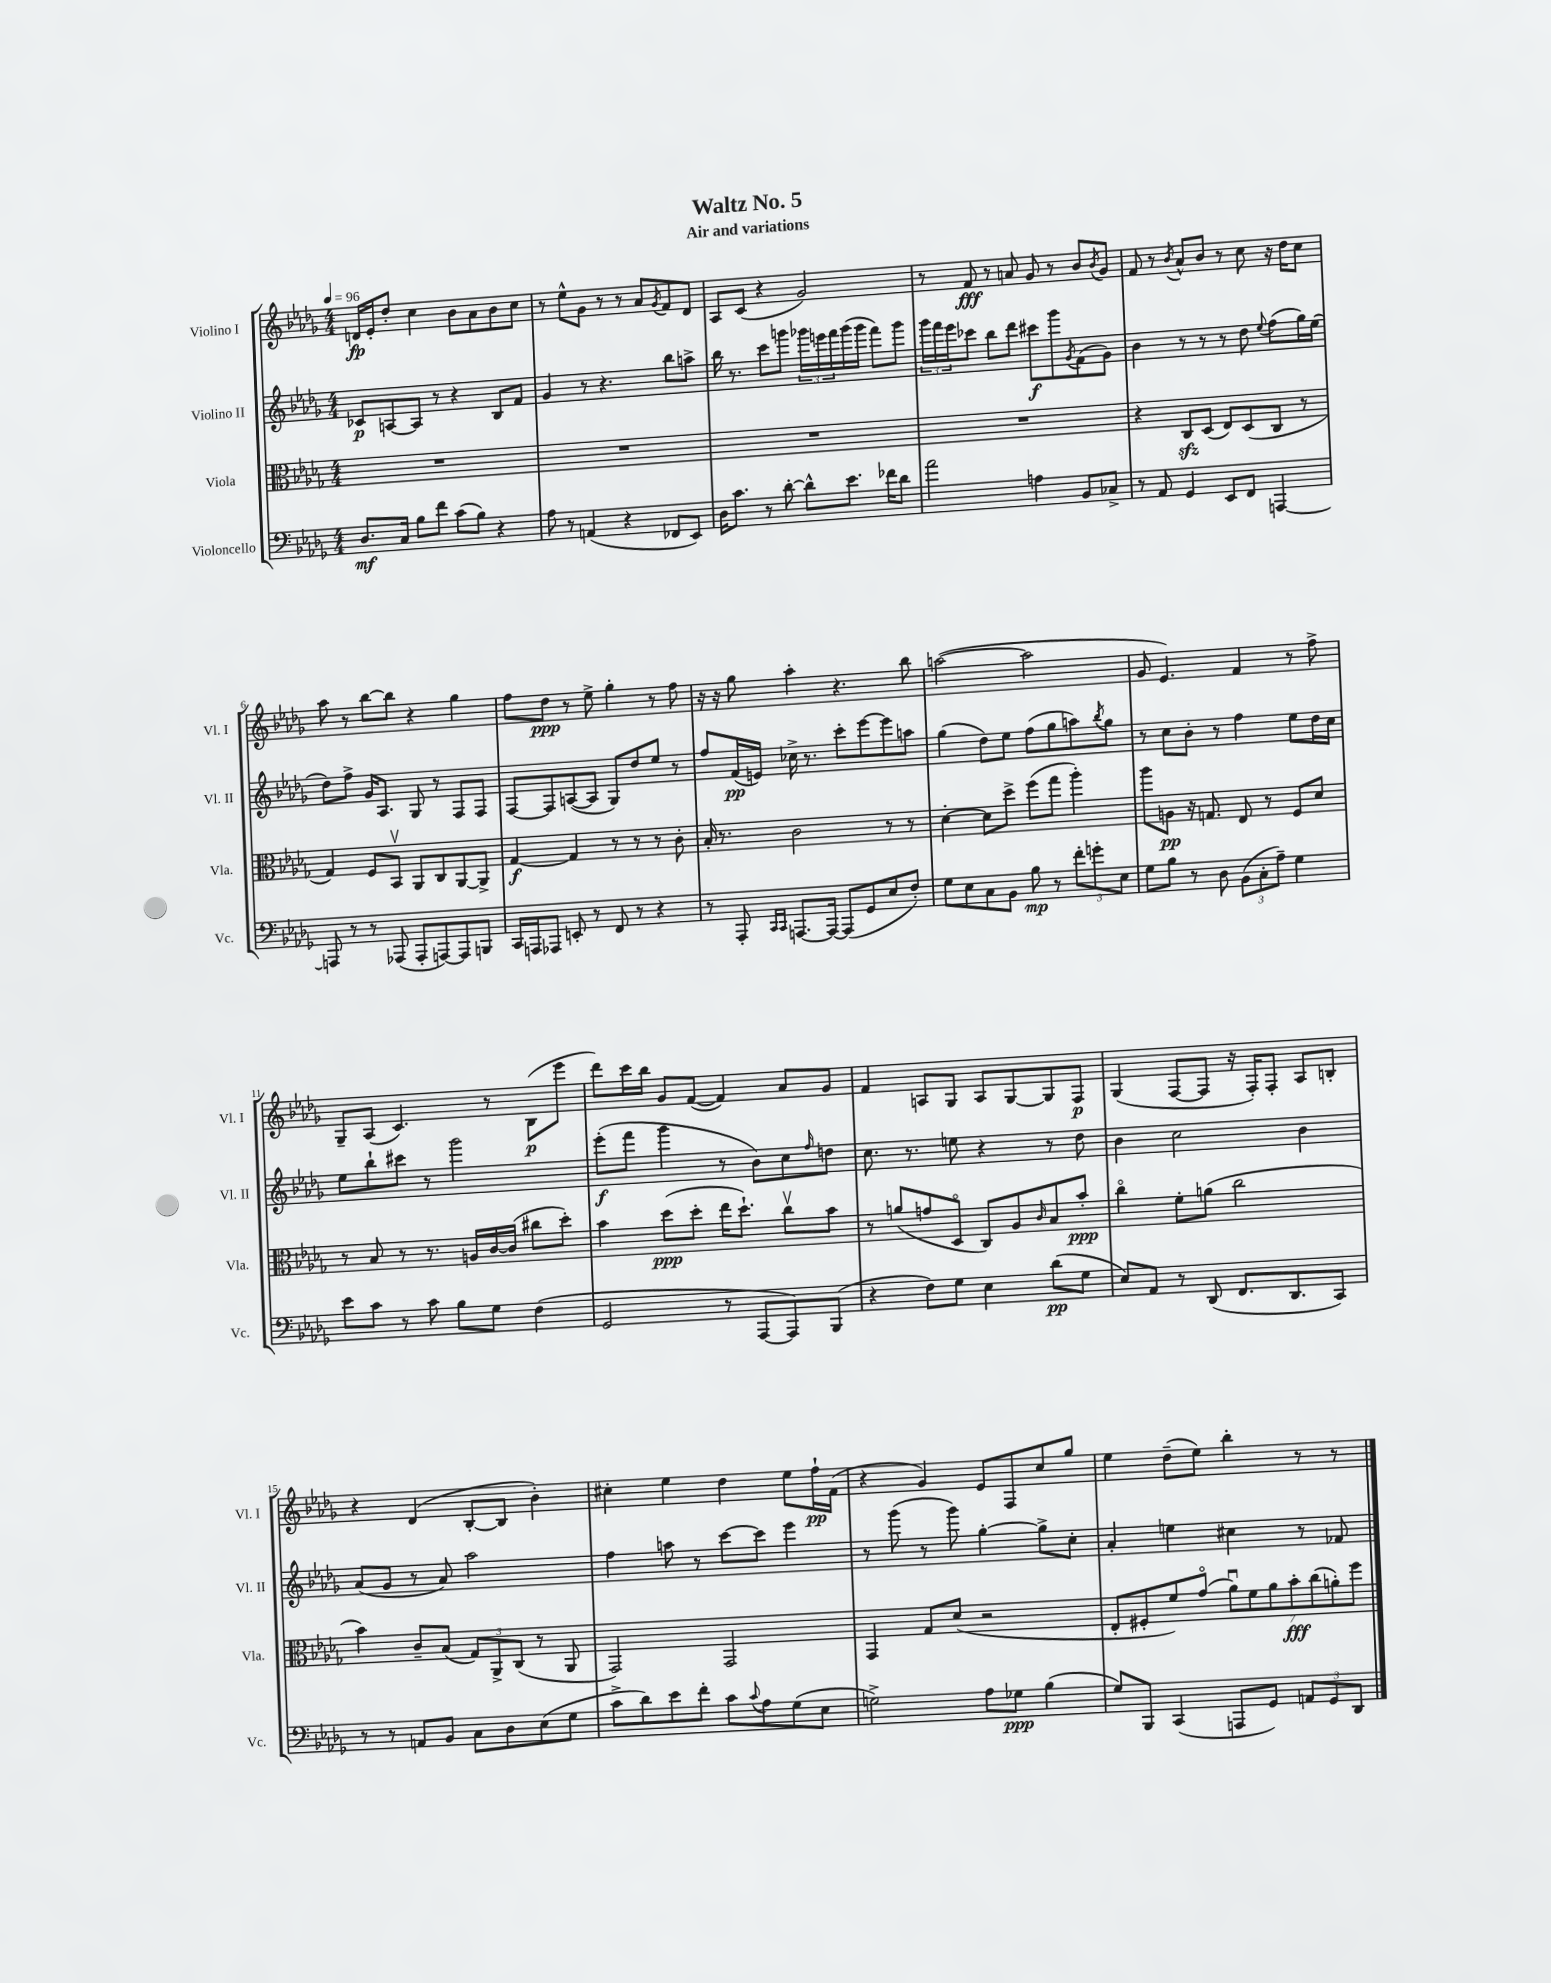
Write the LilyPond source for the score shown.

\header { title = "Waltz No. 5" subtitle = "Air and variations" }
<<
\new StaffGroup <<
\new Staff = "s0" \with { instrumentName = "Violino I" shortInstrumentName = "Vl. I" } {
    \clef treble \key des \major \numericTimeSignature \time 4/4 \tempo 4 = 96
    d'16\fp ees'16-. des''8-. c''4 bes'8 aes'8 bes'8 c''8 |
    r8 ees''8-^ ges'8 r8 r8 aes'8 \acciaccatura { ges'8 } f'8 des'8 |
    aes8 c'8( r4 ges'2) |
    r8 f'8\fff r8 a'8 ges'8 r8 bes'8 \acciaccatura { bes'8 } ges'8 |
    f'8 r8 \acciaccatura { bes'8 } aes'8-^ bes'8 r8 c''8 r16 des''16 c''8 |
    aes''8 r8 bes''8~ bes''8 r4 ges''4 |
    f''8 des''8\ppp r8 ees''8-> ges''4-. r8 f''8 |
    r16 r16 ges''8 aes''4-. r4. bes''8 |
    a''2~( a''2 |
    ges'8 ees'4.) f'4 r8 f''8-> |
    ges8-- aes8( c'4.) r8 bes8\p( ees'''8 |
    des'''8) c'''16 bes''16 ges'8 f'8~( f'4) aes'8 ges'8 |
    f'4 a8 ges8 a8 ges8~ ges8 f8\p |
    ges4( f8~ f8 r16 f16-.) f8-. aes8 b8-. |
    r4 des'4( bes8~-. bes8 bes'4-.) |
    cis''4-. ees''4 des''4 ees''8 f''16-!\pp f'16( |
    r4 ges'4) ees'8 f8 c''8 ges''8 |
    ees''4 des''8--( ees''8) bes''4-. r8 r8 \bar "|." |
}
\new Staff = "s1" \with { instrumentName = "Violino II" shortInstrumentName = "Vl. II" } {
    \clef treble \key des \major \numericTimeSignature \time 4/4
    ces'8\p a8~ a8 r8 r4 bes8 f'8 |
    ges'4 r8 r4. bes''8 a''8-> |
    bes''16 r8. c'''8 g'''8 \tuplet 3/2 { ges'''16 e'''16 f'''16 } ges'''16( ges'''16 f'''8) ges'''8 |
    \tuplet 3/2 { ges'''16 f'''16 ees'''16 } ces'''8 bes''8 des'''8 cis'''8\f ges'''8 \acciaccatura { ges'8 } f'8( ges'8) |
    bes'4 r8 r8 r8 des''8 \appoggiatura { ees''8 } f''8( ges''16) ees''16( |
    des''8) f''8-> ges'16 aes8. ges8 r8 f8 f8 |
    f8~ f8 a8~( a8 ges8) des''8 ees''8 r8 |
    f''8 f'16\pp( e'16) ces''16-> r8. c'''8-. ees'''8~ ees'''8 a''8 |
    ges''4( des''8) ees''8 f''8( ges''8 a''8) \acciaccatura { bes''8 } ges''8 |
    r8 c''8 bes'8-. r8 f''4 ees''8 des''16 c''16 |
    ees''8 bes''8-! cis'''8 r8 ges'''2 |
    ees'''8-.\f( f'''8 ges'''4 r8 bes'8) c''8 \grace { f''16 } d''8 |
    c''8. r8. e''8 r4 r8 des''8 |
    bes'4 c''2 bes'4 |
    aes'8( ges'8 r8 aes'8) aes''2 |
    f''4 a''8 r8 c'''8~ c'''8 ees'''4 |
    r8 ges'''8( r8 ges'''8) ges''4~-. ges''8-> c''8-. |
    aes'4-. e''4 cis''4 r8 fes'8 \bar "|." |
}
\new Staff = "s2" \with { instrumentName = "Viola" shortInstrumentName = "Vla." } {
    \clef alto \key des \major \numericTimeSignature \time 4/4
    R1 |
    R1 |
    R1 |
    R1 |
    r4 c8\sfz des8( ees8) des8( c8 r8 |
    ges4) f8 bes,8\upbow aes,8 c8 aes,8~ aes,8-> |
    ges4~\f ges4 r8 r8 r8 c'8-. |
    bes16-. r8. c'2 r8 r8 |
    des'4~-. des'8 des''8-> f''8( ges''8 aes''4-.) |
    aes''8 a8\pp r16 g8. ees8 r8 f8 des'8 |
    r8 bes8 r8 r8. a16 c'16~ c'16( cis''8 des''8-.) |
    bes'4 des''8\ppp( des''8-. ees''16 des''8.-!) c''8\upbow bes'8 |
    r8 a'8( g'8 des8\flageolet c8) aes8 \grace { c'16 } bes8 bes'8-.\ppp |
    c''4\flageolet f'8-. a'8( c''2 |
    bes'4) c'8-- bes8( \tuplet 3/2 { ges8) aes,8-> c8( } r8 aes,8 |
    ges,2) ges,2 |
    ges,4 ges8 des'8( r2 |
    ees8-. fis8-. f'8) ges'8\flageolet( \tuplet 7/4 { aes'8\downbow) f'8 aes'8 bes'8-.\fff c''8( a'8-.) f''8 } \bar "|." |
}
\new Staff = "s3" \with { instrumentName = "Violoncello" shortInstrumentName = "Vc." } {
    \clef bass \key des \major \numericTimeSignature \time 4/4
    des8.\mf c16 bes8 f'8 c'8( bes8) r4 |
    aes8 r8 a,4( r4 fes,8 ees,8) |
    des16 c'8. r8 des'8~-. des'8-^ ees'8. fes'16 des'8 |
    aes'2 a4 bes,8 ces8-> |
    r8 aes,8 ges,4 ees,8 f,8 a,,4~ |
    a,,8 r8 r8 aes,,8( aes,,8-. a,,8~) a,,8 b,,8 |
    c,16 a,,16 aes,,8 e,8-. r8 f,8 r8 r4 |
    r8 aes,,8-. \grace { c,16 c,16 } a,,8.~ a,,16~ a,,8( ges,8 ees8 f8-.) |
    ges8 ees8 c8 bes,8 bes8\mp r8 \tuplet 3/2 { f'8-. g'8-. ees8 } |
    ges8 bes8 r8 des8 \tuplet 3/2 { bes,8( c8-. aes8--) } ges4 |
    ees'8 c'8 r8 c'8 bes8 ges8 f4( |
    ges,2 r8 aes,,8~ aes,,8) bes,,8( |
    r4 f8) ges8 ees4 des'8\pp( ges8 |
    ees8) aes,8 r8 des,8( f,8. des,8. c,8) |
    r8 r8 a,8 bes,8 c8 des8 ees8( ges8 |
    c'8-> des'8) ees'8 f'8-. c'8 \appoggiatura { c'8 } aes8 ges8( ees8 |
    g2->) aes8 ges8\ppp bes4( |
    ges8) bes,,8 c,4( a,,8 ges,8) \tuplet 3/2 { a,8 ges,8 des,8 } \bar "|." |
}
>>
>>
